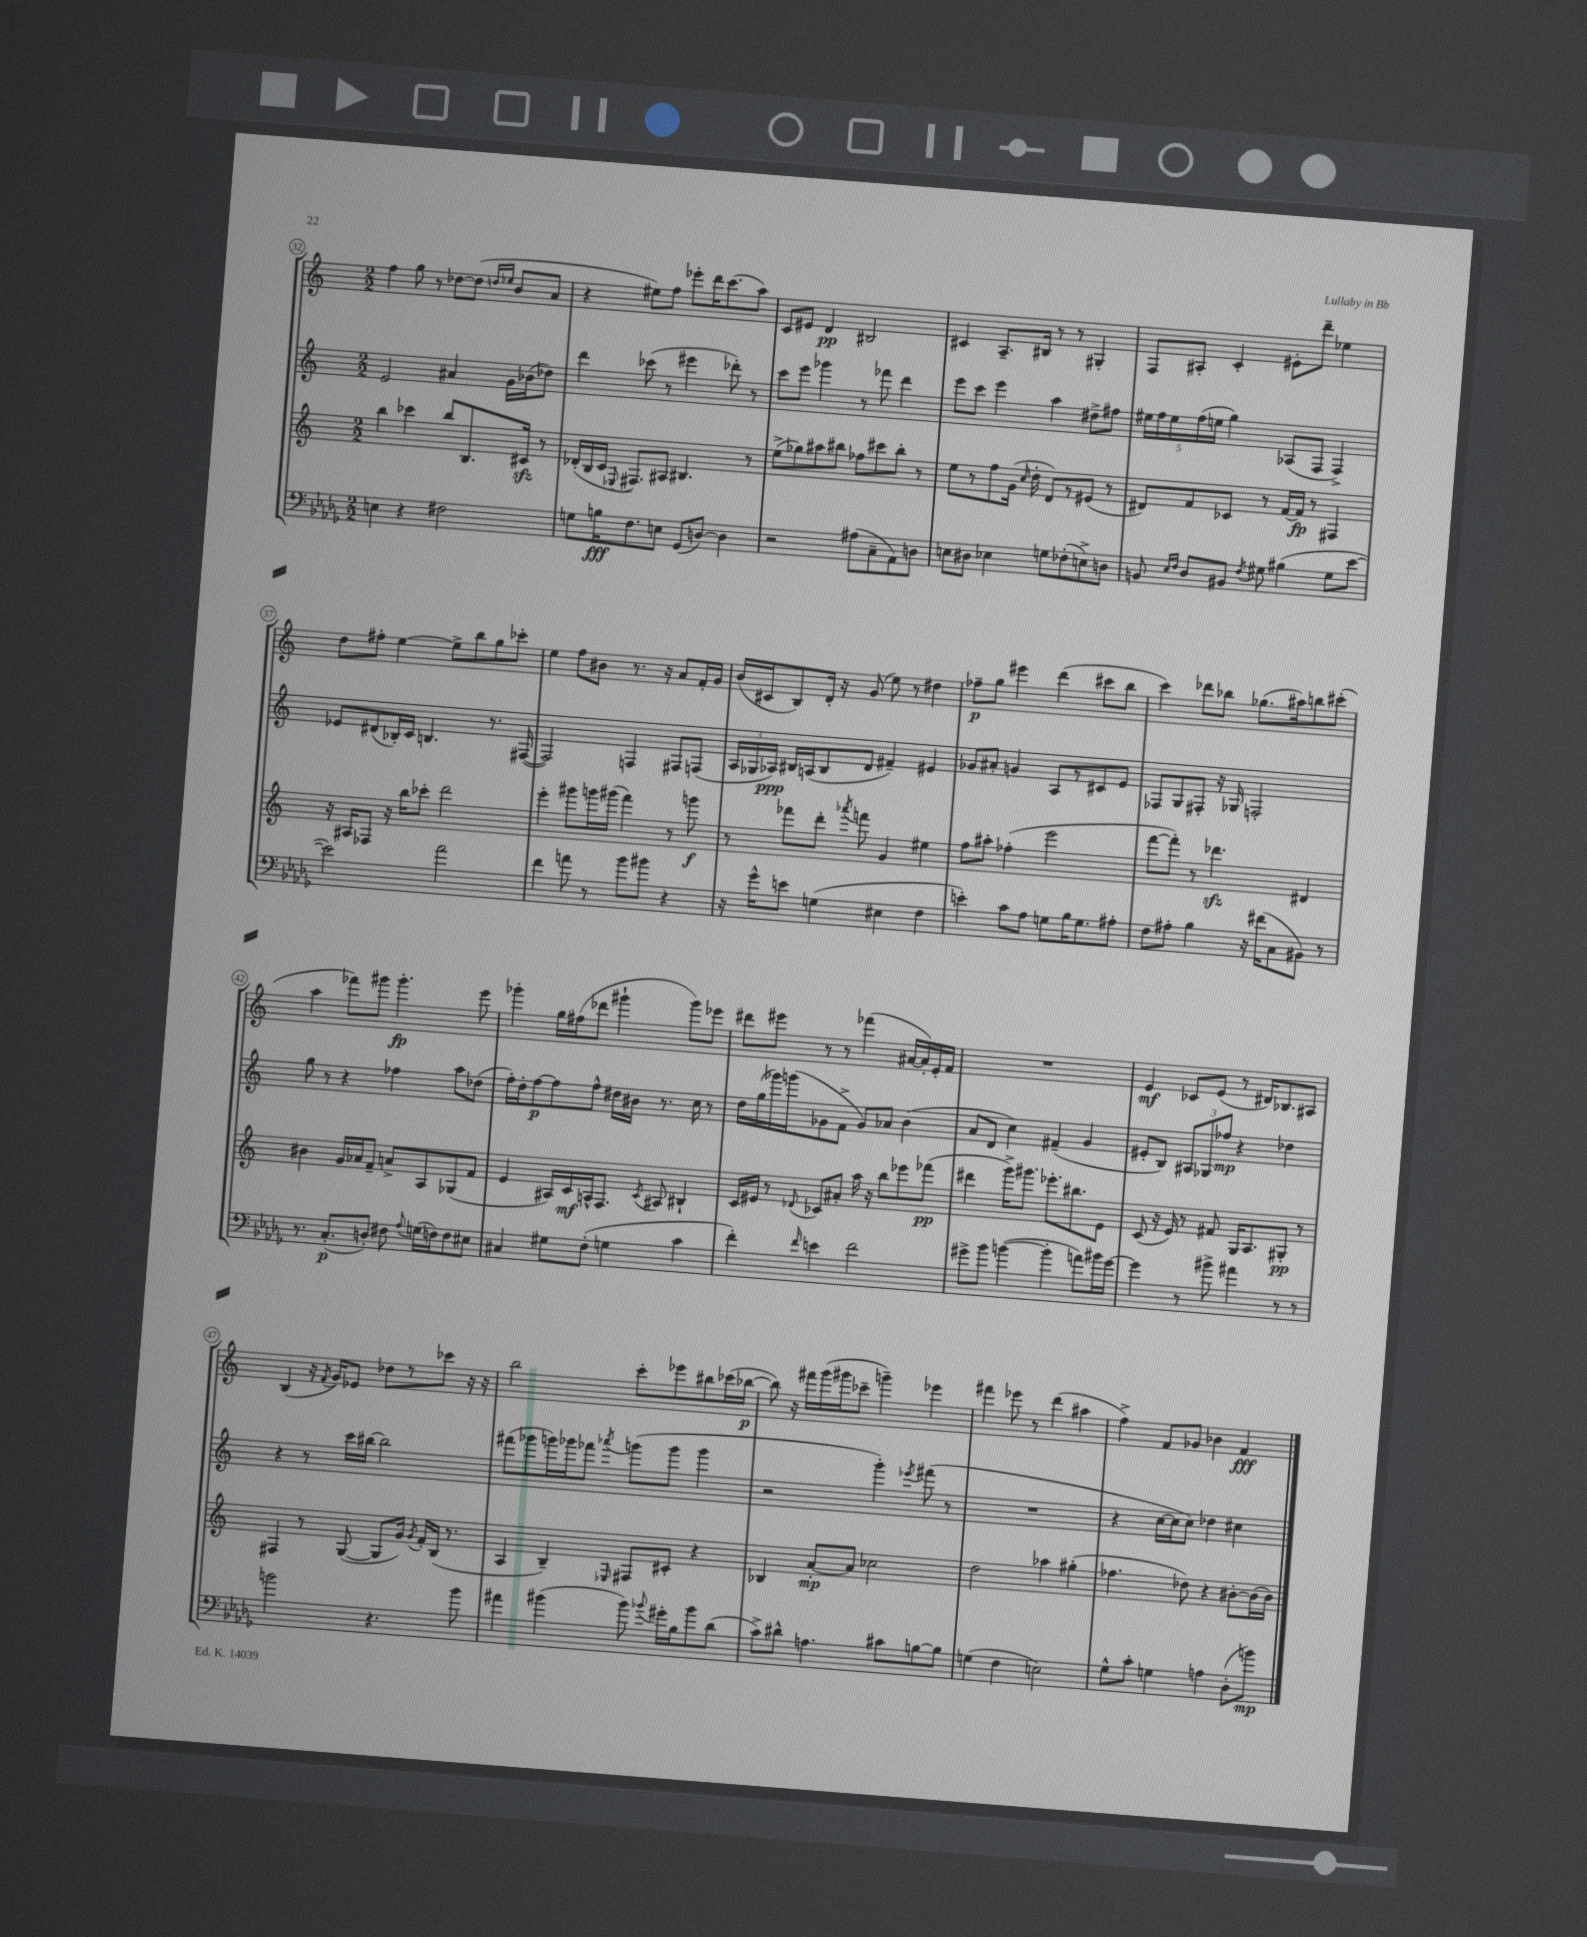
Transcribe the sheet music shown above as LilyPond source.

<<
\new StaffGroup <<
\new Staff = "s0" {
    \clef treble \key c \major \numericTimeSignature \time 2/2
    \autoBeamOff f''4 g''8 r8 des''8[~ des''8]( \grace { d''16[ ees''16] } b'8[ a'8] |
    r4 eis''8[) f''8] ees'''8[-. d'''16 c'''8.( a''8]) |
    c'8[ eis'8] d'4\pp bis2 |
    cis'4 a8.[-- bis16] r8 r8 gis4-. |
    f8[ ais8]-. c'4-. eis'8[-. d'''8]-- ees''4 |
    d''8[ fis''8]-. e''4~ e''8[-> b''8 g''8 ces'''8]-. |
    e''4 f''8[ bis'8] r8. r16 a'8[ f'16-. g'16] |
    b'16[( cis'16 b8) d'16]-. r16 g'8( e''8) r8 dis''4 |
    fes''8[--\p g''8] eis'''4 d'''4( cis'''8[ b''8] |
    c'''4) des'''8[ bes''8] ges''8.[( ais''16) b''8 cis'''8]-.( |
    a''4 fes'''8[) gis'''8] gis'''4.-.\fp e'''8 |
    ges'''4-. g''16[ fis''16( des'''8] gis'''4-! gis'''8[) ees'''8] |
    dis'''8[ eis'''8] r8 r8 fes'''4( ais'16[~ ais'16-.) e'16-. f'16] |
    R1 |
    e'4\mf ces'8[ e'8]( r8 dis'16[) bes8. ais8] |
    b4( r16 \acciaccatura { f'8 } g'16[) ees'8] des''8[ r8 ces'''8] r16 r16 |
    b''2 c'''8[-. ees'''8 bis''8 ces'''16( bes''16]~\p |
    bes''8) r16 fis'''16[ g'''16( gis'''16 ces'''8]-- g'''4--) ees'''4 |
    fis'''4 ees'''8 r8 d'''4( ais''4 |
    f''4->) f'8[ ges'8] bes'4 f'4\fff \bar "|." |
}
\new Staff = "s1" {
    \clef treble \key c \major \numericTimeSignature \time 2/2
    \autoBeamOff e'2 ais'4 g'16[ bes'16( des''8]) |
    d'''4 ces'''8( r8 eis'''4 des'''8-.) r8 |
    c'''8[ e'''8] ges'''4 r8 fes'''8 d'''4 |
    e'''8[ c'''8] e'''4 a''4 dis''8[-> fis''8] |
    \tuplet 5/4 { eis''16[ f''16 eis''16 f''16( e''16] } g''4) aes8[( f8] f4->) |
    ees'8[ dis'8( bes16-.) c'16] b4. r8. fis16~( |
    fis2) f4 fis8[ f8]( |
    \tuplet 3/2 { a16[ ges16 aes16]\ppp) } bis16[ a16( bis8 d'8] fis'4--) eis'4 |
    ges'8[ ais'8]-. g'4 a8[ r8 cis'8 e'8] |
    fes8[ g8 fis8]-. r16 ges16 f2-. |
    g''8 r8 r4 fes''4 a''8[ des''8]( |
    f''16[-.) d''16-. f''8~\p f''8 f''8]-^ dis''16[ bis'16] r8. c''16 r8 |
    d''16[ g''16( ges'''16) g'''16( ges'8 f'8]-> ges'8[) aes'8] b'4( |
    a'8[ d'8] c''4) fis'4--( g'4 |
    eis'8[-. b8]) \tuplet 3/2 { ais8[ ges8 fes''8]\mp } r4 des''4 |
    r4 r8 c'''16[ bis''16]~ bis''2 |
    fis'''8[( ges'''8 g'''16) ges'''16 fes'''8] \acciaccatura { aes'''8 } g'''8[( g'''8] g'''4 |
    r2 g'''4-.) \acciaccatura { ees'''8 } fis'''8( r8 |
    R1 |
    r4 c''16[~ c''16 c''8]) des''4 cis''4 \bar "|." |
}
\new Staff = "s2" {
    \clef treble \key c \major \numericTimeSignature \time 2/2
    \autoBeamOff b''4 ces'''4 b''8[ b8. cis'16]\sfz r8 |
    des'16[-.( b16 c'16] \appoggiatura { ees8 } fis8.[) ais8] bis4. r8 |
    e''8[->( ges''8) ais''8 bis''8] fes''8[ cis'''8 bis''8]-. r8 |
    e''8[ r8 f''8 g'16]( \grace { c''16 } d''16-. d'8[) r8 eis'8]( r8 |
    dis'8[) f'8 ces'8] r8 f'16[~ f'16]\fp r8 fis4 |
    r16 ais16[ fes8] r16 b''16[ ces'''8]-. d'''2 |
    e'''4-. gis'''8[ g'''16 gis'''16]( f'''4) r8 g'''8\f |
    r8 fes'''8[ d'''8]-. \acciaccatura { aes'''8 } f'''8 g'4 eis''4 |
    f''8[ ais''8]-. fes''4-.( e'''2 |
    f'''8[~ f'''8]-.) r8 des'''4.\sfz dis'4 |
    bis'4 g'16[ aes'16 f'8]-- a'8[-> a8 ges8( f'8] |
    e'4 ais16[) c'16\mf a16-^ f8.] \acciaccatura { c'8 } ais8 bis4-! |
    c'16[ eis'16] r8 \appoggiatura { des'8 } ces'8[ ais'8]-. a''16 r16 b''8[ ees'''8 fes'''8]\pp( |
    dis'''4 g'''16[->) gis'''8.] ees'''8.[-. bis''8. e'8] |
    c'8( r16 e'16) r8 fis'8 g16[ a8. gis8]-.\pp r8 |
    fis4 r8 g8~( g8[ g'16]) \acciaccatura { g'8 } f'16[-. b16]( r8. |
    a4 b4--) \grace { ees16 } fis8[ cis'8]-. r4 |
    bes4 a'8[~-.\mp a'8] ces''2 |
    d''2 aes''4 gis''4-.( |
    fes''4. des''8) r4 bis'8[~-. bis'16( bis'16]) \bar "|." |
}
\new Staff = "s3" {
    \clef bass \key des \major \numericTimeSignature \time 2/2
    \autoBeamOff e4 r4 fis2 |
    g8[ b16\fff f8. e8] ges,8[( d8]~) d4 |
    r2 ais8[( c8-- aes,8) d8] |
    e8[ dis8] ees4 g8[ fes8-.( e8->) d8] |
    b,8 \grace { ees16[ f16] } des8[ bis,8] \acciaccatura { f8 } gis8 bis4( gis8[ ees'8]~ |
    ees'2) aes'2 |
    f'4 a'8 r8 bes'8[ bis'8] r4 |
    r16 ges'16[-^ e'8] g4( eis4 f4 |
    e'4-.) c'8[ aes8] g8[ bes16 g8. ais8]-. |
    f8[ ais8]-. bes4 r16 fis'16[( c8 bis,8]) r8 |
    r8. c8.[-.\p( d8]-.) fis8 \appoggiatura { aes8 } g16[( f16) f8 eis8] |
    cis4 gis8[ f8]-.( g4 c'4 |
    f'4-.) \grace { f'16 } e'4 f'2 |
    gis'8[-> bes'8] b'4~( b'4-. a'8[) bis'16 gis'16]~ |
    gis'4 r8 bis'8-> ais'4 r8 r8 |
    b'2 r4. b'8 |
    ais'4 bis'4( bis'8) \appoggiatura { bes'8 } gis'16[-. bes16 bes'8 des'8]( |
    c'8[->) dis'8]-^ a4. cis'8[ b8~ b8] |
    g4( f4 e2) |
    ges8[-^ c'8]-. g4 a4 des8[-.( b'8]\mp) \bar "|." |
}
>>
>>
\layout { \context { \Score currentBarNumber = #32 \override BarNumber.stencil = #(make-stencil-circler 0.1 0.3 ly:text-interface::print) } }
